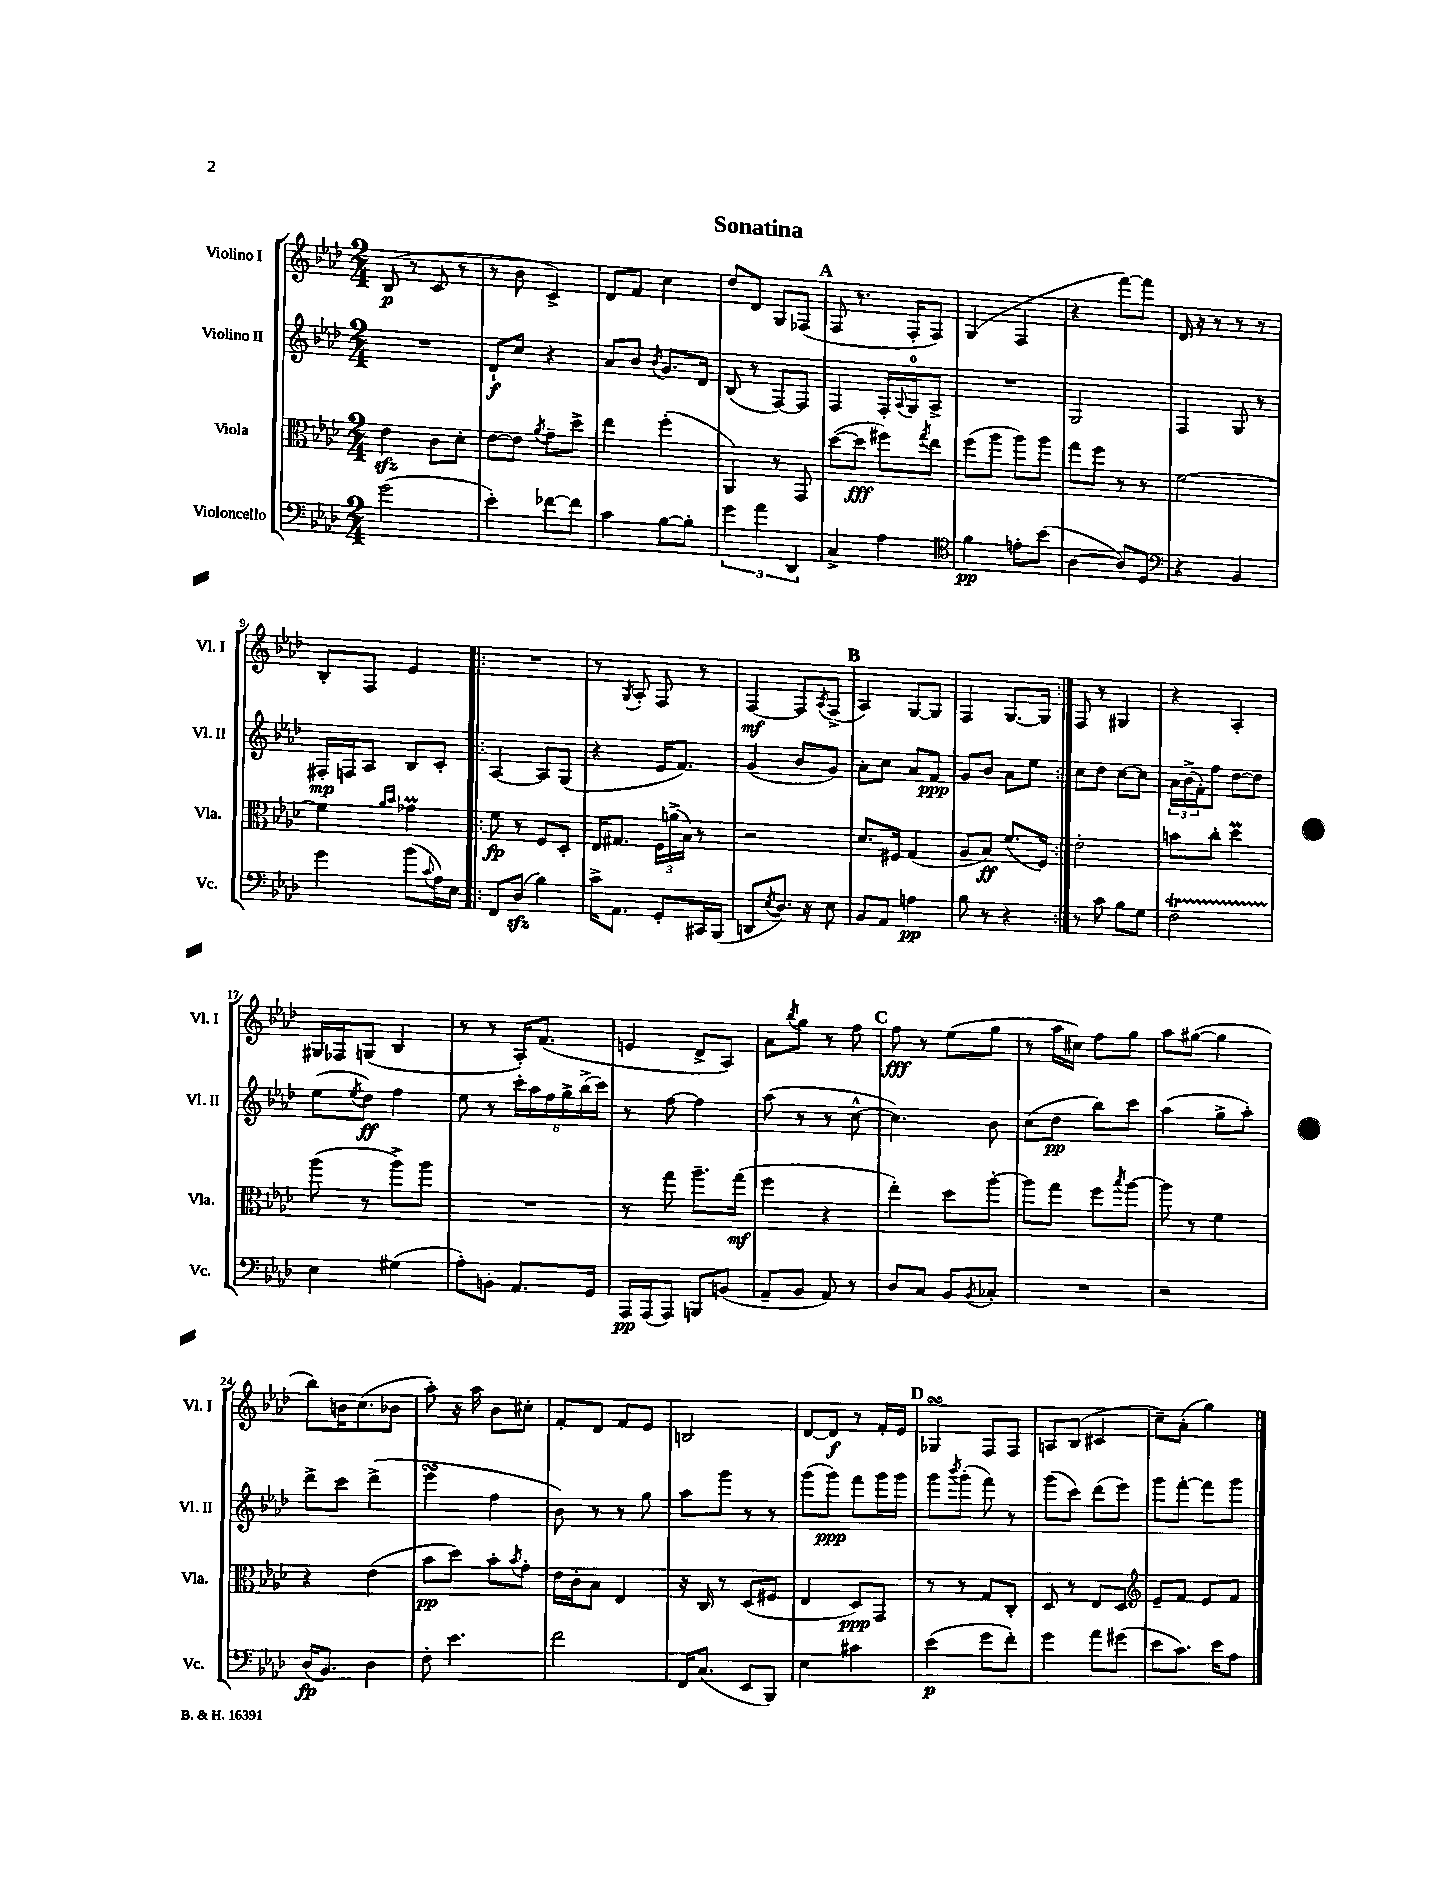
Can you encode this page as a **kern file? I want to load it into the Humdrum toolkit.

**kern	**dynam	**kern	**dynam	**kern	**dynam	**kern	**dynam
*part4	*part4	*part3	*part3	*part2	*part2	*part1	*part1
*staff4	*staff4	*staff3	*staff3	*staff2	*staff2	*staff1	*staff1
*I"Violoncello	*	*I"Viola	*	*I"Violino II	*	*I"Violino I	*
*I'Vc.	*	*I'Vla.	*	*I'Vl. II	*	*I'Vl. I	*
*clefF4	*	*clefC3	*	*clefG2	*	*clefG2	*
*k[b-e-a-d-]	*	*k[b-e-a-d-]	*	*k[b-e-a-d-]	*	*k[b-e-a-d-]	*
*M2/4	*	*M2/4	*	*M2/4	*	*M2/4	*
=1	=1	=1	=1	=1	=1	=1	=1
(2g\	.	4e-zz\	.	2r	.	(8B-/	p
.	.	.	.	.	.	8r	.
.	.	8c\L	.	.	.	8c/	.
.	.	8d-'\J	.	.	.	8r	.
=2	=2	=2	=2	=2	=2	=2	=2
4e-'\)	.	[8e-\L	.	8d-`/L	f	8r	.
.	.	8e-\J]	.	8cc/J	.	8b-\	.
.	.	8qa-/	.	.	.	.	.
[8f-X\L	.	8g~\L	.	4r	.	4c^/)	.
8f-\J]	.	8dd-^\J	.	.	.	.	.
=3	=3	=3	=3	=3	=3	=3	=3
4c\	.	4ee-\	.	8a-/L	.	8d-/L	.
.	.	.	.	8b-/J	.	8f/J	.
.	.	.	.	8qb-/	.	.	.
[8B-\L	.	(4ff'\	.	8.g/L	.	4cc\	.
8B-'\J]	.	.	.	.	.	.	.
.	.	.	.	16d-/Jk	.	.	.
=4	=4	=4	=4	=4	=4	=4	=4
6g\	.	4AA-/)	.	(8B-/	.	8dd-/L	.
.	.	.	.	8r	.	8d-/J	.
6a-\	.	.	.	.	.	.	.
.	.	8r	.	[8F/L)	.	8G/L	.
6DD-/	.	.	.	.	.	.	.
.	.	8GG/	.	8F/J]	.	(8F-X/J	.
!!LO:REH:place=s1:t=A
=5	=5	=5	=5	=5	=5	=5	=5
4C^/	.	([8dd-\L	.	4F/	.	8F/	.
.	.	8dd-\J]	fff	.	.	8.r	.
4A-\	.	8ff#X\L)	.	16F'/LL	.	.	.
.	.	.	.	8qqA-/	.	.	.
.	.	.	.	16G/J	.	16F'/KL	.
.	.	8qgg/	.	.	.	.	.
.	.	8ee-\J	.	8A-^/J	.	8F/J)	.
=6	=6	=6	=6	=6	=6	=6	=6
*clefC4	*	*	*	*	*	*	*
4f\	pp	(8ff\L	.	2r	.	(4G/	.
.	.	8aa-\J	.	.	.	.	.
8en'\L	.	8aa-\L)	.	.	.	4F/	.
(8b-\J	.	8aa-\J	.	.	.	.	.
=7	=7	=7	=7	=7	=7	=7	=7
[4A-\	.	8gg\L	.	2G/	.	4r	.
.	.	8ff\J	.	.	.	.	.
8A-/L])	.	8r	.	.	.	[8fff\L)	.
8D-/J	.	8r	.	.	.	8fff\J]	.
=8	=8	=8	=8	=8	=8	=8	=8
*clefF4	*	*	*	*	*	*	*
4r	.	[2f\	.	4F/	.	16d-/	.
.	.	.	.	.	.	16r	.
.	.	.	.	.	.	8r	.
4BB-/	.	.	.	8G/	.	8r	.
.	.	.	.	8r	.	8r	.
!!LO:LB:g=z
=9	=9	=9	=9	=9	=9	=9	=9
4g\	.	4f\]	.	16F#X'/LL	mp	8B-'/L	.
.	.	.	.	16Fn/J	.	.	.
.	.	.	.	8A-/J	.	8F/J	.
.	.	16qqa-/LL	.	.	.	.	.
.	.	16qqb-/JJ	.	.	.	.	.
(8b-\L	.	4g-XM\	.	8B-/L	.	4e-/	.
8qqc/	.	.	.	.	.	.	.
16A-\L)	.	.	.	8c'/J	.	.	.
16E-\JJ	.	.	.	.	.	.	.
=10!|:	=10!|:	=10!|:	=10!|:	=10!|:	=10!|:	=10!|:	=10!|:
8FF/L	.	8f\	fp	[4A-/	.	2r	.
(8D-zz/J	.	8r	.	.	.	.	.
4B-\)	.	8F/L	.	8A-/L]	.	.	.
.	.	8D-'/J	.	(8G/J	.	.	.
=11	=11	=11	=11	=11	=11	=11	=11
16c^\KL	.	16E-/KL	.	4r	.	8r	.
8.AA-\J	.	8.G#X/J	.	.	.	.	.
.	.	.	.	.	.	8qG/	.
.	.	.	.	.	.	8A-'/	.
8GG'/L	.	24F\LL	.	16e-/KL	.	8F/	.
.	.	(24an^\	.	.	.	.	.
.	.	.	.	8.f/J)	.	.	.
.	.	24B-\JJ)	.	.	.	.	.
16CC#X/L	.	8r	.	.	.	8r	.
(16BBB-/JJ	.	.	.	.	.	.	.
=12	=12	=12	=12	=12	=12	=12	=12
8DDn/L	.	2r	.	(4g/	.	[4F/	mf
8qE-/	.	.	.	.	.	.	.
8.D-/J)	.	.	.	.	.	.	.
.	.	.	.	8b-/L	.	8F/L]	.
16r	.	.	.	.	.	.	.
.	.	.	.	.	.	8qA-/	.
8E-\	.	.	.	8g/J)	.	(8F^/J	.
!!LO:REH:place=s1:t=B
=13	=13	=13	=13	=13	=13	=13	=13
8BB-/L	.	8.d-/L	.	8a-'\L	.	4A-/)	.
8AA-/J	.	.	.	8cc\J	.	.	.
.	.	16F#X/Jk	.	.	.	.	.
4An\	pp	(4G/	.	8a-/L	.	[8G/L	.
.	.	.	.	8f/J	ppp	8G/J]	.
=14	=14	=14	=14	=14	=14	=14	=14
8B-\	.	8A-/L	.	8g/L	.	4F/	.
8r	.	8B-/J)	ff	8b-/J	.	.	.
4r	.	(8.f/L	.	8a-\L	.	[8.G/L	.
.	.	.	.	8ee-\J	.	.	.
.	.	16F/Jk)	.	.	.	16G/Jk]	.
=15:|!	=15:|!	=15:|!	=15:|!	=15:|!	=15:|!	=15:|!	=15:|!
8r	.	2e-'\	.	8cc\L	.	8F/	.
8c\	.	.	.	8dd-\J	.	8r	.
8B-\L	.	.	.	[8cc\L	.	4G#X/	.
8G\J	.	.	.	8cc\J]	.	.	.
=16	=16	=16	=16	=16	=16	=16	=16
2FT\	.	8bn\L	.	24a-\LL	.	4r	.
.	.	.	.	(24b-^\	.	.	.
.	.	.	.	24f'\J)	.	.	.
.	.	8cc'\J	.	8ff\J	.	.	.
.	.	4dd-M\	.	[8dd-\L	.	4A-'/	.
.	.	.	.	8dd-\J]	.	.	.
!!LO:LB:g=z
=17	=17	=17	=17	=17	=17	=17	=17
4E-\	.	(8aa-\	.	(8ee-\L	.	16G#X/LL	.
.	.	.	.	.	.	16F-X/J	.
.	.	.	.	8qee-/	.	.	.
.	.	8r	.	8dd-\J)	ff	(8Gn/J	.
(4G#X\	.	8aa-^\L)	.	4ff\	.	4B-/	.
.	.	8aa-\J	.	.	.	.	.
=18	=18	=18	=18	=18	=18	=18	=18
8A-'\L)	.	2r	.	8ee-\	.	8r	.
8BBn'\J	.	.	.	8r	.	8r	.
8.AA-/L	.	.	.	24ccc'\LL	.	16A-'/KL)	.
.	.	.	.	24aa-\	.	.	.
.	.	.	.	.	.	(8.f/J	.
.	.	.	.	24ff\	.	.	.
.	.	.	.	24gg^\	.	.	.
.	.	.	.	(24bb-^\	.	.	.
16GG/Jk	.	.	.	.	.	.	.
.	.	.	.	24ccc\JJ)	.	.	.
=19	=19	=19	=19	=19	=19	=19	=19
16AAA-/LL	pp	8r	.	8r	.	4en/	.
(16AAA-/J	.	.	.	.	.	.	.
8AAA-/J)	.	8gg\	.	[8ff\	.	.	.
8BBBn/L	.	8.aa-~\L	.	4ff\]	.	8d-^/L	.
(8BBn/J	.	.	.	.	.	8A-/J)	.
.	.	(16gg\Jk	mf	.	.	.	.
=20	=20	=20	=20	=20	=20	=20	=20
8AA-~/L	.	4ff\	.	(8aa-\	.	8a-\L	.
.	.	.	.	.	.	8qbb-/	.
8BB-/J	.	.	.	8r	.	8gg\J	.
8AA-/)	.	4r	.	8r	.	8r	.
8r	.	.	.	[8cc^^\	.	8ff\	.
!!LO:REH:place=s1:t=C
=21	=21	=21	=21	=21	=21	=21	=21
8D-/L	.	4ee-'\)	.	4.cc\])	.	8ff\	fff
8C/J	.	.	.	.	.	8r	.
8BB-/L	.	8dd-\L	.	.	.	(8ee-\L	.
8qBB-/	.	.	.	.	.	.	.
8C-X'/J	.	[8aa-'\J	.	8b-\	.	8gg\J	.
=22	=22	=22	=22	=22	=22	=22	=22
2r	.	8aa-\L]	.	(8cc\L	.	8r	.
.	.	8gg\J	.	8dd-\J	pp	16aa-\LL	.
.	.	.	.	.	.	16cc#X\JJ)	.
.	.	8ff\L	.	8bb-\L)	.	8ff\L	.
.	.	8qbb-/	.	.	.	.	.
.	.	[8aa-\J	.	8ccc\J	.	8gg\J	.
=23	=23	=23	=23	=23	=23	=23	=23
2r	.	8aa-\]	.	(4aa-\	.	8aa-\L	.
.	.	8r	.	.	.	([8gg#X\J	.
.	.	4f\	.	8gg^\L	.	4gg#\]	.
.	.	.	.	8aa-'\J)	.	.	.
!!LO:LB:g=z
=24	=24	=24	=24	=24	=24	=24	=24
(16D-/KL	fp	4r	.	8ddd-^\L	.	8bb-\L)	.
8.BB-/J)	.	.	.	.	.	.	.
.	.	.	.	8ccc\J	.	16bn\K	.
.	.	.	.	.	.	(8.cc\	.
4D-\	.	(4e-\	.	(4ddd-^\	.	.	.
.	.	.	.	.	.	8b-X\J	.
=25	=25	=25	=25	=25	=25	=25	=25
8F'\	.	8b-\L	pp	4eee-sSSS\	.	8aa-'\)	.
4.e-\	.	8dd-\J)	.	.	.	16r	.
.	.	.	.	.	.	16aa-\	.
.	.	8b-'\L	.	4ff\	.	8b-\L	.
.	.	8qb-/	.	.	.	.	.
.	.	8g'\J	.	.	.	8cc#X'\J	.
=26	=26	=26	=26	=26	=26	=26	=26
2f\	.	16e-\LL	.	8b-\)	.	8f'/L	.
.	.	16c'\J	.	.	.	.	.
.	.	8B-\J	.	8r	.	8d-/J	.
.	.	4E-/	.	8r	.	8f/L	.
.	.	.	.	8gg\	.	8e-/J	.
=27	=27	=27	=27	=27	=27	=27	=27
16FF/KL	.	16r	.	8aa-\L	.	2Bn/	.
(8.C/J	.	16C/	.	.	.	.	.
.	.	8r	.	8ggg\J	.	.	.
8EE-/L	.	(8D-/L	.	8r	.	.	.
8BBB-/J)	.	8F#X/J	.	8r	.	.	.
=28	=28	=28	=28	=28	=28	=28	=28
4E-\	.	4E-/	.	(8ggg\L	.	[8d-/L	.
.	.	.	.	8ggg\J)	ppp	8d-/J]	f
4c#X\	.	8D-/L)	ppp	8fff\L	.	8r	.
.	.	8GG/J	.	16ggg\L	.	16f'/LL	.
.	.	.	.	16ggg\JJ	.	16e-/JJ	.
!!LO:REH:place=s1:t=D
=29	=29	=29	=29	=29	=29	=29	=29
(4e-\	p	8r	.	8ggg\L	.	4G-XsSSs/	.
.	.	.	.	8qbbb-/	.	.	.
.	.	8r	.	(8ggg'\J	.	.	.
8g\L	.	8G/L	.	8fff\)	.	8F/L	.
8f'\J)	.	8C'/J	.	8r	.	8F/J	.
=30	=30	=30	=30	=30	=30	=30	=30
4g\	.	8D-/	.	(8ggg\L	.	8An/L	.
.	.	8r	.	8ccc\J)	.	(8B-/J	.
8a-\L	.	8E-/L	.	(8ddd-\L	.	4c#X/	.
(8g#X\J	.	8D-/J	.	8eee-\J)	.	.	.
=31	=31	=31	=31	=31	=31	=31	=31
*	*	*clefG2	*	*	*	*	*
8e-\L	.	8e-~/L	.	8ggg\L	.	8cc~\L)	.
8.c\J)	.	8f/J	.	[8fff'\J	.	(8a-'\J	.
.	.	8e-/L	.	8fff\L]	.	4gg\)	.
16e-\KL	.	.	.	.	.	.	.
8A-\J	.	8f/J	.	8ggg\J	.	.	.
==	==	==	==	==	==	==	==
*-	*-	*-	*-	*-	*-	*-	*-
